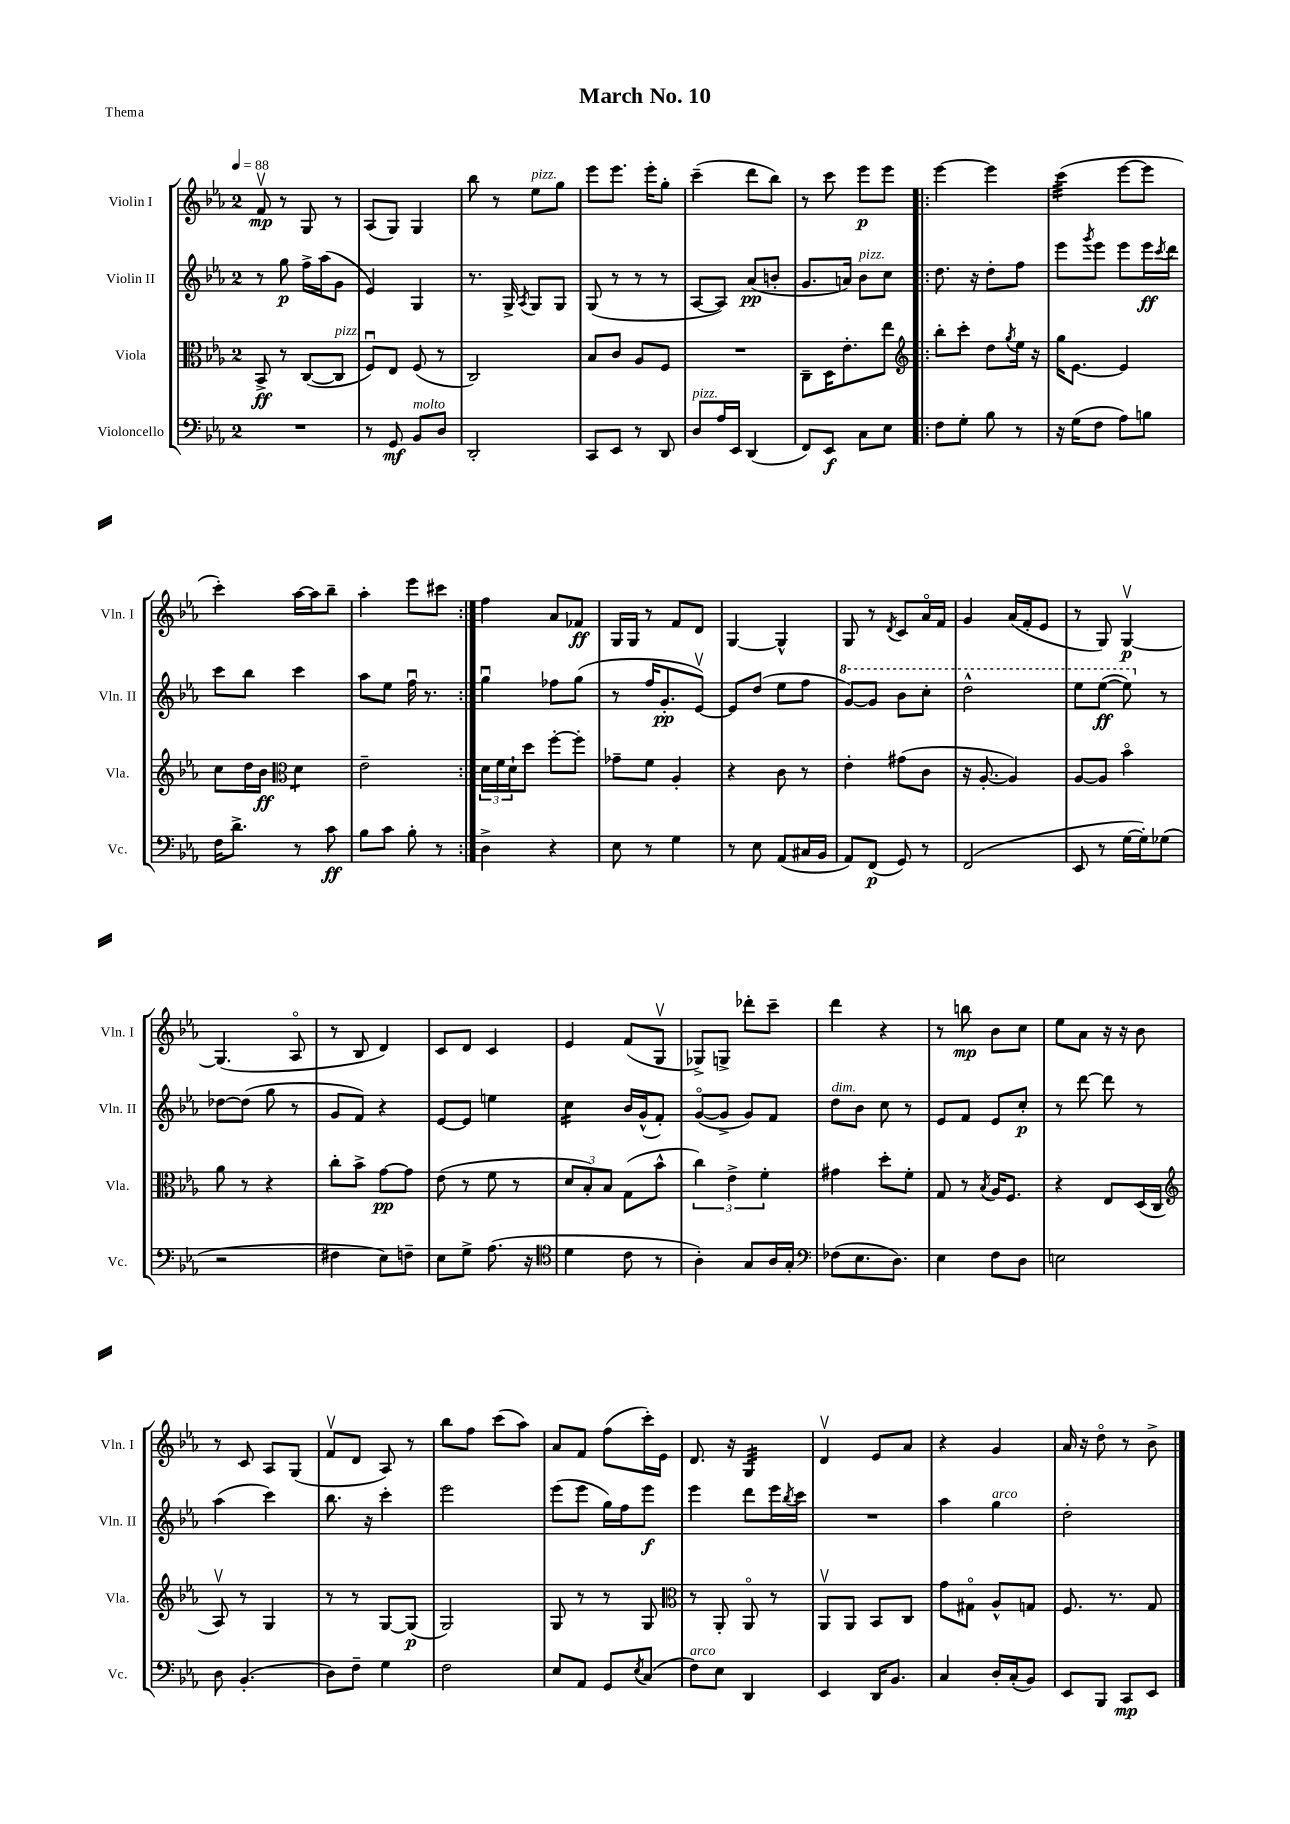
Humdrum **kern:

**kern	**kern	**kern	**kern
*staff4	*staff3	*staff2	*staff1
*clefF4	*clefC3	*clefG2	*clefG2
*k[b-e-a-]	*k[b-e-a-]	*k[b-e-a-]	*k[b-e-a-]
*M2/4	*M2/4	*M2/4	*M2/4
*MM88	*MM88	*MM88	*MM88
2r	8BB-^/	8r	8fv/
.	8r	8gg\	8r
.	([8C/L	16ff^\LL	8G/
.	.	(16aa-\J	.
.	8C/]J	8g\J	8r
=	=	=	=
8r	8Fu/L)	4e-/)	(8A-/L
8GG/	8E-/J	.	8G/J)
8BB-/L	(8F/	4G/	4G/
8D/J	8r	.	.
=	=	=	=
2DD'/	2C/)	8.r	8bb-\
.	.	.	8r
.	.	16G^/	.
.	.	8qA-/	.
.	.	8G/L	8ee-\L
.	.	8G/J	8gg\J
=	=	=	=
8CC/L	8B-/L	(8G/	8eee-\L
8EE-/J	8c/J	8r	8.eee-\J
8r	8A-/L	8r	.
.	.	.	16eee-'\LK
8DD/	8F/J	8r	8gg'\J
=	=	=	=
8D/L	2r	[8A-/L	(4ccc~\
16A-/L	.	8A-/]J)	.
16EE-/JJ	.	.	.
(4DD/	.	(8a-/L	8ddd\L
.	.	8b'/J	8bb-\J)
=	=	=	=
8FF/L)	8C~\L	8.g/L	8r
8EE-/J	16D\K	.	8ccc\
.	8.e-'\	16a/Jk)	.
8C\L	.	8b-\L	8eee-\L
8E-\J	8ee-\J	8cc\J	8eee-\J
=!|:	=!|:	=!|:	=!|:
*	*clefG2	*	*
8F\L	8bb-'\L	8.dd\	[4eee-\
8G'\J	8ccc'\J	.	.
.	.	16r	.
8B-\	8dd\L	8dd'\L	4eee-\]
.	8qgg/	.	.
8r	16ee-\Jk	8ff\J	.
.	16r	.	.
=	=	=	=
16r	16gg\LK	8eee-\L	(4ccc\
(16G\LK	[8.e-\J	.	.
.	.	8qggg/	.
8F\J	.	8eee-\J	.
8A-\L)	4e-/]	8eee-\L	[8eee-\L
8B\J	.	16eee-\L	8eee-\]J
.	.	8qccc/	.
.	.	16ddd\JJ	.
=	=	=	=
16F\LK	8cc\L	8ccc\L	4ccc'\)
8.d^\J	.	.	.
.	16dd\L	8bb-\J	.
.	16b-\JJ	.	.
*	*clefC3	*	*
8r	4d\	4ccc\	[16aa-\LL
.	.	.	16aa-\]J
8c\	.	.	8bb-~\J
=	=	=	=
8B-\L	2e-~\	8aa-\L	4aa-'\
8c\J	.	8ee-\J	.
8B-'\	.	16ffu\	8eee-\L
.	.	8.r	.
8r	.	.	8ccc#\J
=:|!	=:|!	=:|!	=:|!
4D^\	24d\LL	4ggu\	4ff\
.	24f\	.	.
.	24d`\J	.	.
.	8dd\J	.	.
4r	[8ff'\L	8ff-\L	8a-/L
.	8ff'\]J	(8gg\J	8f-/J
=	=	=	=
8E-\	8g-~\L	8r	16G/LL
.	.	.	16G/JJ
8r	8f\J	16ff/LK	8r
.	.	8.g'/	.
4G\	4A-'/	.	8f/L
.	.	[8e-v/J)	8d/J
=	=	=	=
8r	4r	8e-/]L	[4G/
8E-\	.	(8dd/J	.
(8AA-/L	8c\	8ee-\L	4G^^/]
16C#/L	8r	8ff\J	.
16BB-/JJ	.	.	.
=	=	=	=
8AA-/L)	4e-'\	[8gg/L)	8G/
(8FF/J	.	8gg/]J	8r
.	.	.	8qd/
8GG/)	(8g#\L	8bb-\L	8c/L
8r	8c\J	8ccc'\J	16a-o/L
.	.	.	16f/JJ
=	=	=	=
(2FF/	16r	2ddd^^\	4g/
.	[8.A-'/	.	.
.	4A-/])	.	(16a-/LL
.	.	.	16f'/J
.	.	.	8e-/J
=	=	=	=
8EE-/	[8A-/L	8eee-\L	8r
8r	8A-/]J	([8eee-\J	8G/)
[16G\LL	4b-o\	8eee-\])	[4Gv/
16G'\]J)	.	.	.
(8G-\J	.	8r	.
=	=	=	=
2r	8a-\	[8dd-\L	(4.G/]
.	8r	(8dd-\]J	.
.	4r	8gg\	.
.	.	8r	8A-o/
=	=	=	=
4F#\	8cc'\L	8g/L	8r
.	8b-^\J	8f/J)	8B-/
8E-\L)	[8g\L	4r	4d/)
8F~\J	8g\]J	.	.
=	=	=	=
8E-\L	(8e-\	[8e-/L	8c/L
8G^\J	8r	8e-/]J	8d/J
(8.A-\	8f\	4ee\	4c/
.	8r	.	.
16r	.	.	.
=	=	=	=
*clefC4	*	*	*
4d\	12d/L	4cc\	4e-/
.	12B-'/)	.	.
.	12B-/J	.	.
8c\	(8G\L	16b-/LL	(8f/L
.	.	(16g^^/J	.
8r	8b-^^\J	8f'/J)	8Gv/J
=	=	=	=
4A-'\)	6cc\)	([8go/L	8G-^/L)
.	.	8g^/]J	8G^/J
.	6e-^\	.	.
8G/L	.	8g/L)	8ddd-'\L
.	6f'\	.	.
16A-/L	.	8f/J	8ccc~\J
16G'/JJ	.	.	.
=	=	=	=
*clefF4	*	*	*
(8F-\L	4g#\	8dd\L	4ddd\
8.E-\	.	8b-\J	.
.	8dd'\L	8cc\	4r
8.D\J)	.	.	.
.	8f'\J	8r	.
=	=	=	=
4E-\	8G/	8e-/L	8r
.	8r	8f/J	8bb\
.	8qB-/	.	.
8F\L	16A-/LK	8e-/L	8b-\L
.	8.F/J	.	.
8D\J	.	8cc'/J	8cc\J
=	=	=	=
2E\	4r	8r	8ee-\L
.	.	[8ddd\	8a-\J
.	8E-/L	8ddd\]	16r
.	.	.	16r
.	(16D/L	8r	8b-\
.	16C/JJ	.	.
=	=	=	=
*	*clefG2	*	*
8D\	8A-v/)	(4aa-\	8r
(4.BB-'/	8r	.	8c/
.	4G/	4ccc\)	8A-/L
.	.	.	(8G/J
=	=	=	=
8D\L)	8r	8.bb-\	8fv/L
8F~\J	8r	.	8d/J
.	.	16r	.
4G\	[8G/L	4ccc'\	8A-/)
.	(8G/]J	.	8r
=	=	=	=
2F\	2G/)	2eee-\	8bb-\L
.	.	.	8ff\J
.	.	.	(8ccc\L
.	.	.	8aa-\J)
=	=	=	=
8E-/L	8G/	(8eee-\L	8a-/L
8AA-/J	8r	8eee-\J	8f/J
8GG/L	8r	16gg\LL)	(8ff\L
.	.	16ff\J	.
8qE-/	.	.	.
(8C/J	8G/	8eee-\J	16ccc'\L)
.	.	.	16e-\JJ
=	=	=	=
*	*clefC3	*	*
8F\L)	8r	4eee-\	8.d/
8E-\J	8AA-'/	.	.
.	.	.	16r
4DD/	8AA-o/	8ddd\L	4G/
.	8r	16eee-\L	.
.	.	8qbb-/	.
.	.	16ccc\JJ	.
=	=	=	=
4EE-/	8AA-v/L	2r	4dv/
.	8AA-/J	.	.
16DD/LK	8BB-/L	.	8e-/L
8.BB-/J	.	.	.
.	8C/J	.	8a-/J
=	=	=	=
4C/	8g\L	4aa-\	4r
.	8G#o\J	.	.
16D'/LL	8A-^^/L	4gg\	4g/
(16C'/J	.	.	.
8BB-/J)	8G/J	.	.
=	=	=	=
8EE-/L	8.F/	2dd'\	16a-/
.	.	.	16r
8BBB-/J	.	.	8ddo\
.	8.r	.	.
8CC/L	.	.	8r
8EE-/J	8G/	.	8b-^\
==	==	==	==
*-	*-	*-	*-
